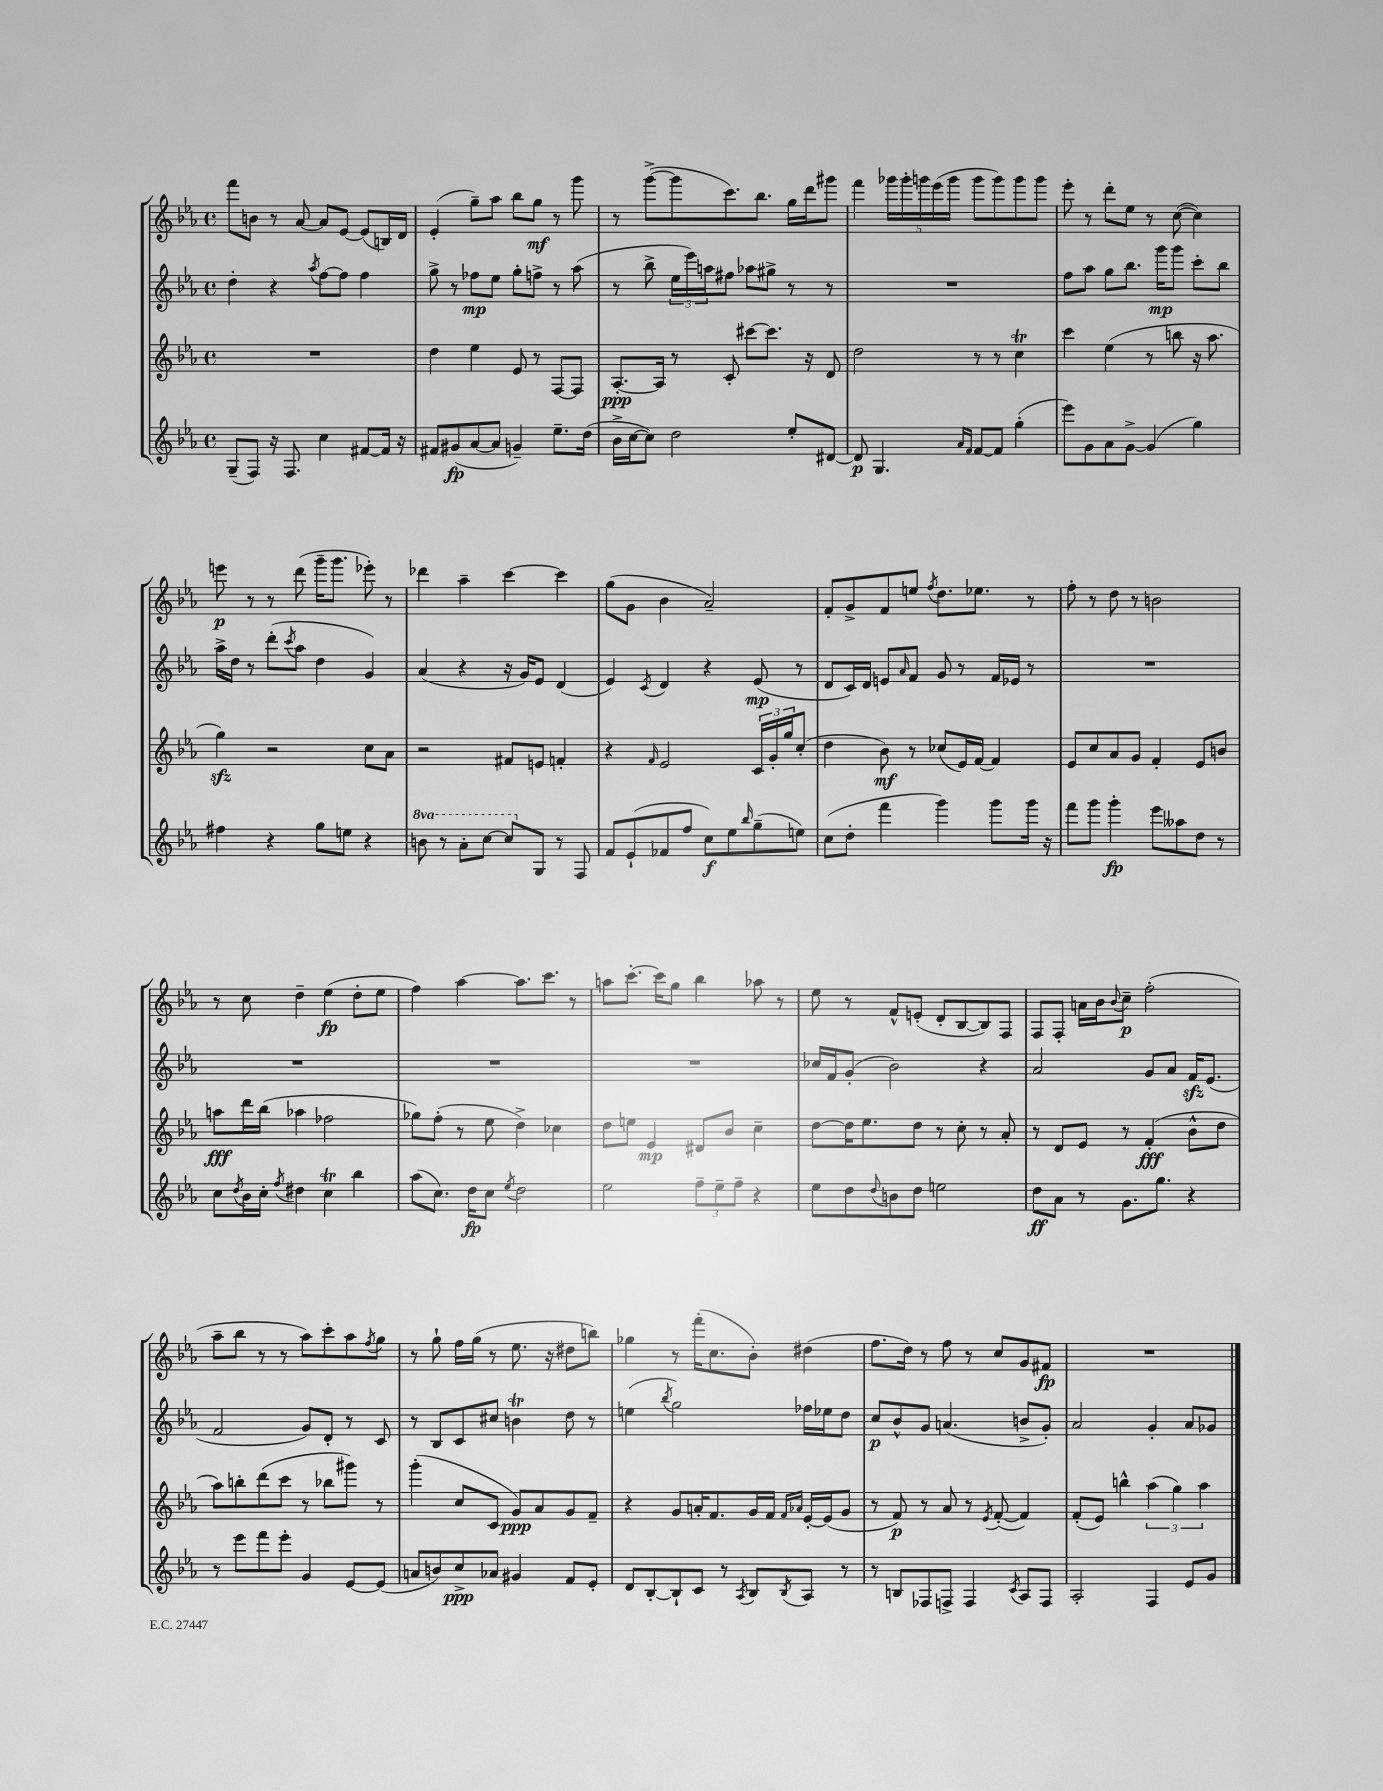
<<
\new StaffGroup <<
\new Staff = "s0" {
    \clef treble \key ees \major \defaultTimeSignature \time 4/4
    f'''8 b'8 r8 aes'8~ aes'8 ees'8~ ees'8( b16) d'16 |
    ees'4-.( g''8--) aes''8 bes''8 g''8\mf r8 g'''8 |
    r8 g'''8~->( g'''8 c'''8.) bes''8. g''16 d'''16 gis'''8 |
    f'''4 \tuplet 5/4 { ges'''16 ges'''16-. g'''16 ees'''16( g'''16 } g'''8 g'''8) g'''8 g'''8 |
    ees'''8-. r8 d'''8-. ees''8 r8 c''8~( c''4) |
    e'''8\p r8 r8 d'''8( g'''16-- g'''8. ees'''8-.) r8 |
    des'''4 aes''4-- c'''4~ c'''4 |
    g''8( g'8 bes'4 aes'2--) |
    f'8-. g'8-> f'8 e''8 \acciaccatura { f''8 } d''8. ees''8. r8 |
    f''8-. r8 d''8 r8 b'2 |
    r8 c''8 d''4-- ees''4\fp( d''8-. ees''8 |
    f''4) aes''4~ aes''8. c'''8. r8 |
    a''8 c'''8.~-. c'''16 g''8 bes''4 aes''8 r8 |
    ees''8 r8 f'8-^ e'8-.( d'8-. bes8~ bes8) f8 |
    f8 f8-. a'16 bes'16 \appoggiatura { bes'8 } c''8--\p f''2-.( |
    aes''8-- bes''8 r8 r8 aes''8) c'''8-. aes''8 \acciaccatura { f''8 } g''8 |
    r8 g''8-! f''16 g''16( r8 ees''8. r16 dis''8 b''8) |
    ges''4 r8 f'''16-.( c''8. bes'8-.) dis''4( |
    f''8. d''16) r8 f''8 r8 c''8 g'8 fis'8\fp |
    R1 \bar "|." |
}
\new Staff = "s1" {
    \clef treble \key ees \major \defaultTimeSignature \time 4/4
    d''4-. r4 \acciaccatura { aes''8 } f''8~ f''8 f''4 |
    g''8-> r8 fes''8\mp ees''8 g''8-. f''8-> r8 aes''8( |
    r8 bes''8-> \tuplet 3/2 { ees''16 ees'''16) a''16 } fis''8 aes''8 gis''8-> r8 r8 |
    R1 |
    f''8 aes''8 g''8 bes''8. g'''16\mp g'''8 c'''8-. bes''8 |
    aes''16-> d''16 r8 d'''8-.( \acciaccatura { c'''8 } aes''8 d''4 g'4) |
    aes'4( r4 r16 g'16) ees'8 d'4( |
    ees'4) \acciaccatura { c'8 } d'4 r4 ees'8\mp( r8 |
    d'8 c'16) d'16 e'8 \grace { aes'16 } f'8 g'8 r8 f'16 ees'16 r8 |
    R1 |
    R1 |
    R1 |
    R1 |
    ces''16 f'16 g'8-.( bes'2) r4 |
    aes'2 g'8 aes'8 f'16\sfz ees'8.( |
    f'2 g'8) d'8-. r8 c'8 |
    r8 bes8 c'8 cis''8 b'4\trill d''8 r8 |
    e''4( \acciaccatura { bes''8 } g''2) fes''16 ees''16 d''8 |
    c''8\p bes'8-^ g'8 a'4.( b'8-> g'8-.) |
    aes'2 g'4-. aes'8 ges'8 \bar "|." |
}
\new Staff = "s2" {
    \clef treble \key ees \major \defaultTimeSignature \time 4/4
    R1 |
    d''4 ees''4 ees'8 r8 f8~ f8 |
    aes8.~-.\ppp aes16 r8 c'8-. cis'''8~ cis'''8. r16 d'8 |
    d''2 r8 r8 c''4\trill |
    c'''4 ees''4( r8 b''8 r16 aes''8. |
    g''4\sfz) r2 c''8 aes'8 |
    r2 fis'8 e'8 f'4-. |
    r4 \grace { f'16 } ees'2 \tuplet 3/2 { c'16 g'16-. g''16 } c''8-.( |
    d''4 bes'8\mf) r8 ces''8( ees'16) f'16~ f'4 |
    ees'8 c''8 aes'8 g'8 f'4-. ees'8 b'8 |
    a''8\fff d'''16 bes''16( aes''4 fes''2 |
    ges''8) f''8-.( r8 ees''8 d''4->) ces''4 |
    d''8 e''8 ees'4\mp dis'8 bes'8 c''4-- |
    d''8~ d''16 ees''8. d''8 r8 c''8-. r8 aes'8-. |
    r8 d'8 ees'8 r8 f'4-.\fff( bes'8-^ d''8 |
    aes''8) b''8-. d'''8( c'''8 r8 bes''8 gis'''8) r8 |
    g'''4-.( c''8 c'8 g'8\ppp) aes'8 g'8 f'8-- |
    r4 g'8 a'16-. f'8. g'16 f'16 \grace { f'16 aes'16 } ees'16~-. ees'16( g'8 |
    r8 f'8\p) r8 aes'8 r8 \acciaccatura { ees'8 } f'8~-.( f'4) |
    f'8-.( ees'8) b''4-^ \tuplet 3/2 { aes''4( g''4) aes''4 } \bar "|." |
}
\new Staff = "s3" {
    \clef treble \key ees \major \defaultTimeSignature \time 4/4 \set Staff.ottavationMarkups = #ottavation-simple-ordinals
    g8--( f8) r16 f8. c''4 fis'8~ fis'16 r16 |
    fis'8 gis'8\fp( aes'8~ aes'8 g'4--) ees''8.-- d''16( |
    bes'16-> c''16~ c''8) d''2 ees''8-. dis'8~ |
    dis'8\p g4. \grace { aes'16 f'16 } f'8~ f'8 g''4-.( |
    ees'''8) g'8 aes'8 g'8~-> g'4( g''4) |
    fis''4 r4 g''8 e''8 r4 |
    \ottava #1 b''8 r8 aes''8-. c'''8~ c'''8 \ottava #0 g8 r8 f8 |
    f'8 ees'8-!( fes'8 f''8 c''8\f) ees''8 \grace { bes''16 } g''8--( e''8) |
    c''8( d''8-. f'''4 g'''4) g'''8 g'''16 r16 |
    f'''8 g'''8 g'''4-.\fp ees'''8 aeses''8 d''8 r8 |
    c''8 \acciaccatura { d''8 } bes'16 c''16-. \acciaccatura { f''8 } dis''4 c''4\trill bes''4 |
    aes''8( c''8.) d''16\fp c''8 \acciaccatura { ees''8 } d''2 |
    ees''2 \tuplet 3/2 { f''8-- ees''8-- f''8-- } r4 |
    ees''8 d''8 \appoggiatura { d''8 } b'8 d''8 e''2 |
    d''8\ff aes'8 r8 g'8. g''8. r4 |
    r8 ees'''8 f'''8 ees'''8-. g'4 ees'8~ ees'8( |
    a'8 b'8) c''8->\ppp aes'8 gis'4 f'8 ees'8-. |
    d'8 bes8~-. bes8-! c'8 r8 \acciaccatura { aes8 } bes8 \acciaccatura { bes8 } aes8 r8 |
    r8 b8 fes8 f8-> f4 \acciaccatura { c'8 } aes8 f8 |
    aes2-. f4 ees'8 g'8 \bar "|." |
}
>>
>>
\layout { \context { \Score \remove "Bar_number_engraver" } }
